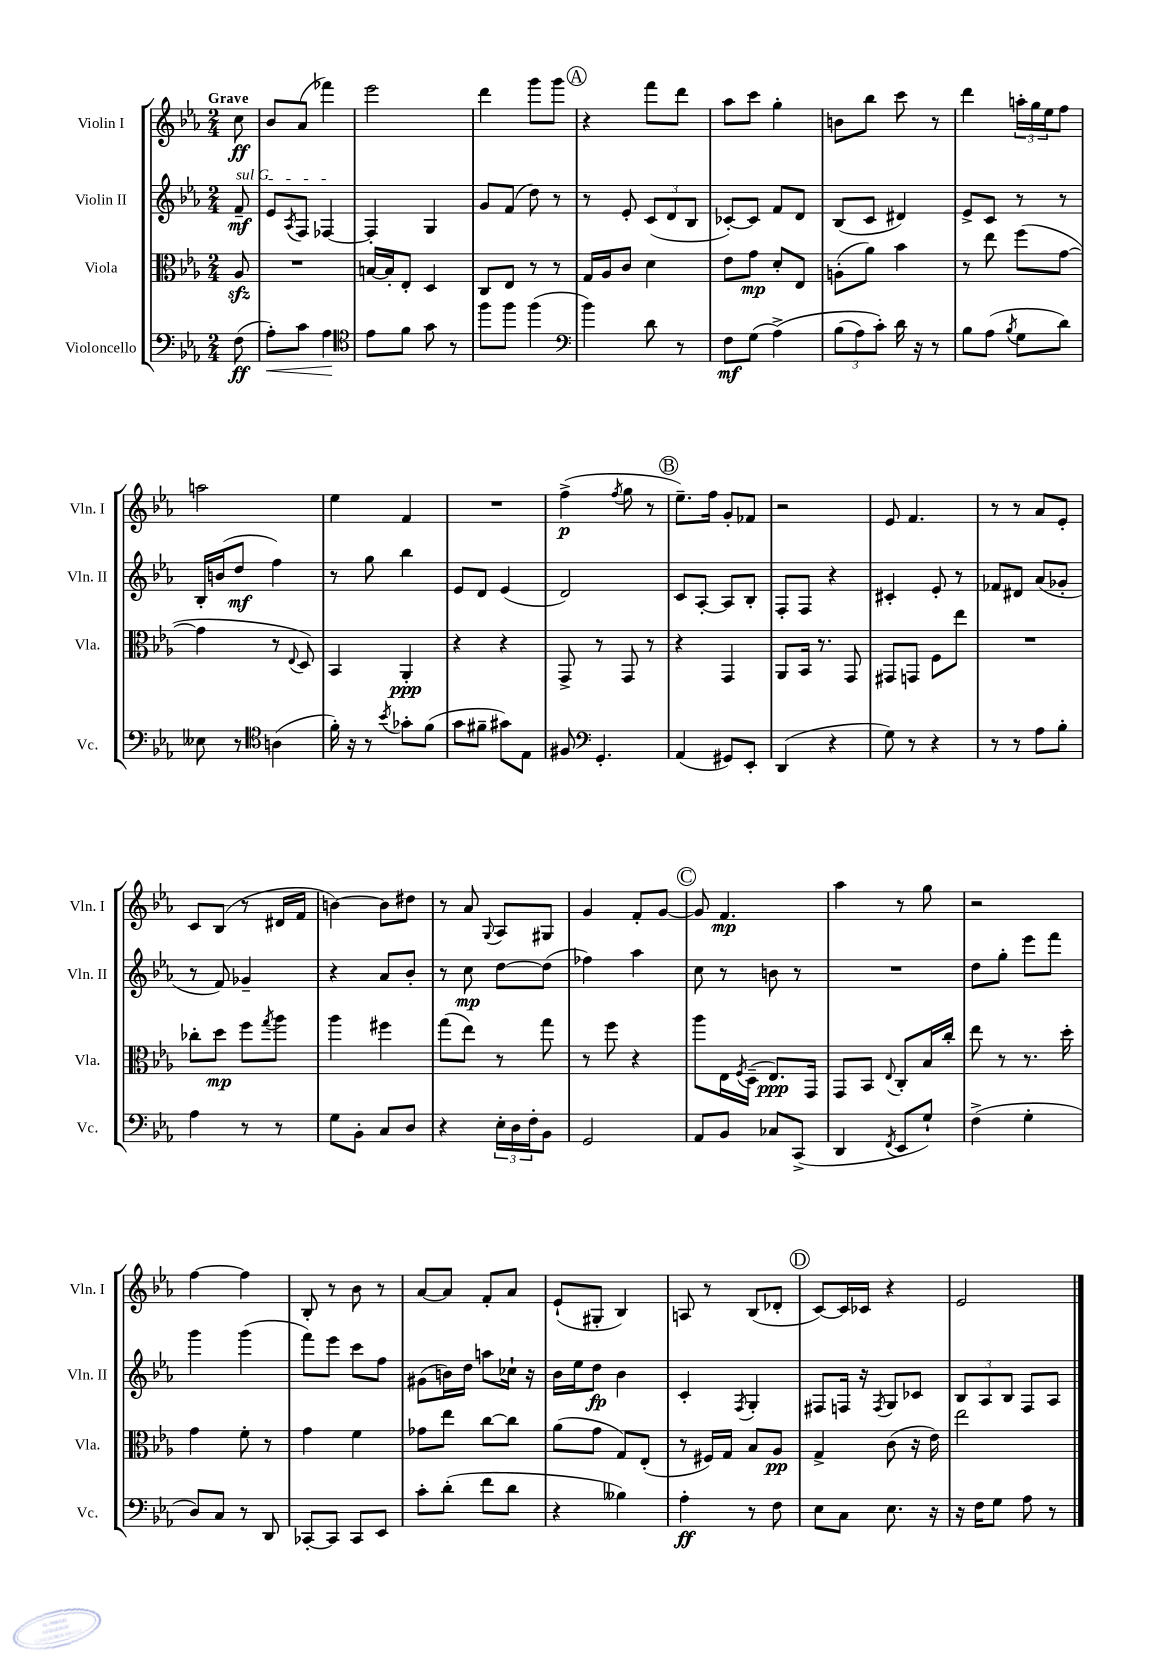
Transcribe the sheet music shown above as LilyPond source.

<<
\new StaffGroup <<
\new Staff = "s0" \with { instrumentName = "Violin I" shortInstrumentName = "Vln. I" } {
    \clef treble \key ees \major \numericTimeSignature \time 2/4 \partial 8 \tempo "Grave"
    c''8\ff |
    bes'8 aes'8( fes'''4) |
    ees'''2 |
    d'''4 g'''8 g'''8 |
    \mark \markup { \circle "A" } r4 f'''8 d'''8 |
    aes''8 c'''8 g''4-. |
    b'8 bes''8 c'''8 r8 |
    d'''4 \tuplet 3/2 { a''16-. g''16 ees''16 } f''8 |
    a''2 |
    ees''4 f'4 |
    R2 |
    f''4->\p( \acciaccatura { f''8 } g''8 r8 |
    \mark \markup { \circle "B" } ees''8.--) f''16 g'8-. fes'8 |
    r2 |
    ees'8 f'4. |
    r8 r8 aes'8 ees'8-. |
    c'8 bes8( r8 dis'16 f'16 |
    b'4~) b'8 dis''8 |
    r8 aes'8 \appoggiatura { g8 } aes8 gis8 |
    g'4 f'8-. g'8~ |
    \mark \markup { \circle "C" } g'8 f'4.\mp |
    aes''4 r8 g''8 |
    r2 |
    f''4~ f''4 |
    bes8-. r8 bes'8 r8 |
    aes'8~ aes'8 f'8-. aes'8 |
    ees'8-!( gis8-. bes4) |
    a8 r8 bes8( des'8-. |
    \mark \markup { \circle "D" } c'8~) c'16 ces'16 r4 |
    ees'2 \bar "|." |
}
\new Staff = "s1" \with { instrumentName = "Violin II" shortInstrumentName = "Vln. II" } {
    \clef treble \key ees \major \numericTimeSignature \time 2/4 \partial 8
    \once \override TextSpanner.bound-details.left.text = \markup { \italic "sul G" } f'8--\mf\startTextSpan |
    ees'8 \acciaccatura { aes8 } f8 fes4~\stopTextSpan |
    fes4-. g4 |
    g'8 f'8( d''8) r8 |
    \mark \markup { \circle "A" } r8 ees'8-. \tuplet 3/2 { c'8( d'8 bes8 } |
    ces'8~-.) ces'8 f'8 d'8 |
    bes8( c'8 dis'4) |
    ees'8-> c'8 r8 r8 |
    bes16-. b'16( d''8\mf f''4) |
    r8 g''8 bes''4 |
    ees'8 d'8 ees'4( |
    d'2) |
    \mark \markup { \circle "B" } c'8 aes8~-. aes8 bes8-. |
    f8-. f8 r4 |
    cis'4-. ees'8-. r8 |
    fes'8 dis'8 aes'8( ges'8-. |
    r8 f'8) ges'4-- |
    r4 aes'8 bes'8-. |
    r8 c''8\mp d''8~ d''8( |
    fes''4) aes''4 |
    \mark \markup { \circle "C" } c''8 r8 b'8 r8 |
    R2 |
    d''8 g''8-. ees'''8 f'''8 |
    g'''4 g'''4( |
    f'''8) ees'''8 c'''8 f''8 |
    gis'8( b'16) d''16 a''8 ces''16-! r16 |
    bes'16 ees''16 d''8\fp bes'4 |
    c'4-. \acciaccatura { f8 } g4-. |
    \mark \markup { \circle "D" } fis8 f16 r16 \acciaccatura { f8 } g8 ces'8 |
    \tuplet 3/2 { bes8 aes8 bes8 } f8 aes8 \bar "|." |
}
\new Staff = "s2" \with { instrumentName = "Viola" shortInstrumentName = "Vla." } {
    \clef alto \key ees \major \numericTimeSignature \time 2/4 \partial 8
    aes8\sfz |
    R2 |
    b16~ b16-. ees8-. d4 |
    c8 ees8 r8 r8 |
    \mark \markup { \circle "A" } g16 aes16 c'8 d'4 |
    ees'8 g'8\mp d'8-. ees8 |
    a8-.( aes'8) bes'4 |
    r8 ees''8 f''8( g'8~ |
    g'4 r8 \appoggiatura { ees8 } d8) |
    bes,4 aes,4-.\ppp |
    r4 r4 |
    g,8-> r8 g,8 r8 |
    \mark \markup { \circle "B" } r4 g,4 |
    aes,8 bes,16 r8. g,8 |
    gis,8 g,8 f8 ees''8 |
    R2 |
    ces''8-. d''8\mp f''8 \acciaccatura { g''8 } aes''8 |
    aes''4 fis''4 |
    g''8( ees''8) r8 g''8 |
    r8 f''8 r4 |
    \mark \markup { \circle "C" } aes''8 ees16 \acciaccatura { f8 } d16--( ees8.\ppp) g,16 |
    g,8 bes,8 \appoggiatura { ees8 } c8-. bes16 c''16-. |
    ees''8 r8 r8. d''16-. |
    g'4 f'8-. r8 |
    g'4 f'4 |
    ges'8 ees''8 c''8~ c''8 |
    aes'8( g'8 g8) ees8-.( |
    r8 fis16) g16 bes8 aes8\pp |
    \mark \markup { \circle "D" } g4-> c'8( r16 ees'16) |
    ees''2 \bar "|." |
}
\new Staff = "s3" \with { instrumentName = "Violoncello" shortInstrumentName = "Vc." } {
    \clef bass \key ees \major \numericTimeSignature \time 2/4 \partial 8
    f8\ff( |
    aes8-.\<) c'8 aes4\! |
    \clef tenor ees'8 f'8 g'8 r8 |
    f''8 f''8 f''4( |
    \mark \markup { \circle "A" } \clef bass bes'4) d'8 r8 |
    f8\mf g8( aes4->)\( |
    \tuplet 3/2 { bes8( aes8) c'8-.\) } d'16 r16 r8 |
    bes8 aes8( \acciaccatura { bes8 } g8 d'8) |
    eeses8 r8 \clef tenor a4( |
    f'16-.) r16 r8 \acciaccatura { bes'8 } ges'8-. f'8( |
    g'8 fis'8-- gis'8) ees8 |
    fis8 \clef bass g,4.-. |
    \mark \markup { \circle "B" } aes,4( gis,8) ees,8-. |
    d,4( r4 |
    g8) r8 r4 |
    r8 r8 aes8 bes8-. |
    aes4 r8 r8 |
    g8 bes,8-. c8 d8 |
    r4 \tuplet 3/2 { ees16-. d16 f16-. } bes,8 |
    g,2 |
    \mark \markup { \circle "C" } aes,8 bes,8 ces8 c,8->( |
    d,4 \acciaccatura { f,8 } ees,8 g8-!) |
    f4->( g4-. |
    d8) c8 r8 d,8 |
    ces,8~-. ces,8 ces,8 ees,8 |
    c'8-. d'8-.( f'8 d'8 |
    r4 beses4) |
    aes4-.\ff r8 f8 |
    \mark \markup { \circle "D" } ees8 c8 ees8. r16 |
    r16 f16 g8 aes8 r8 \bar "|." |
}
>>
>>
\layout { \context { \Score \remove "Bar_number_engraver" } }
